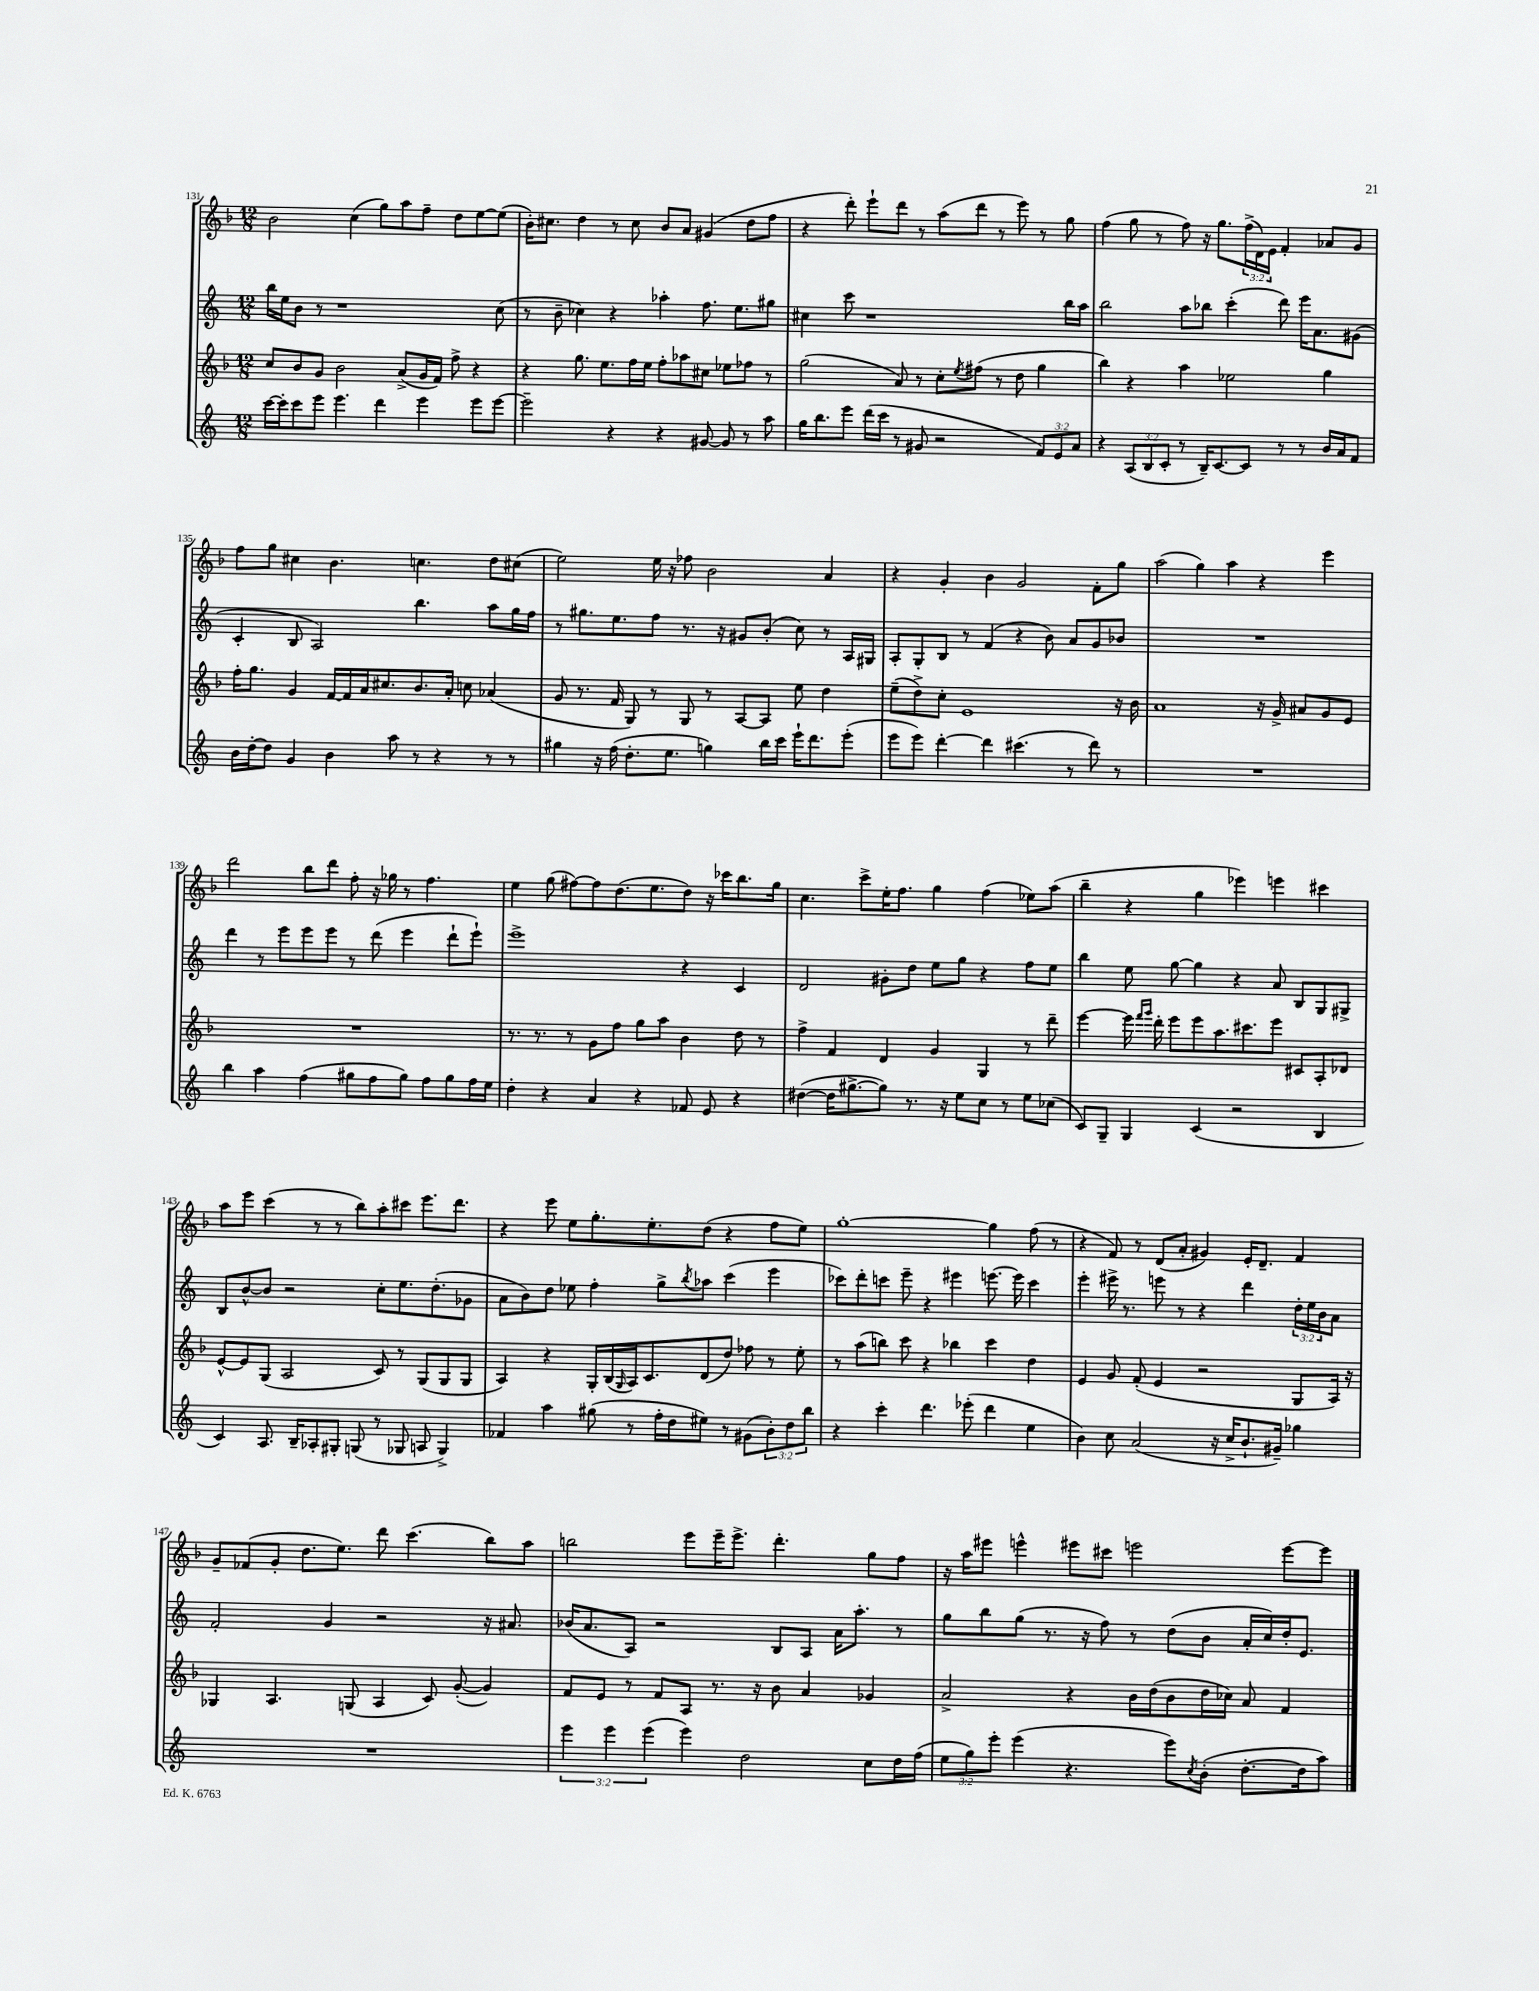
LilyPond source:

<<
\new StaffGroup <<
\new Staff = "s0" {
    \clef treble \key f \major \numericTimeSignature \time 12/8 \override Staff.TupletNumber.text = #tuplet-number::calc-fraction-text
    bes'2 c''4( g''8) a''8 f''8-- d''8 e''8~ e''8( |
    bes'16-.) cis''8. d''4 r8 cis''8 bes'8 a'8 gis'4( d''8 f''8 |
    r4 d'''8-.) e'''8-! d'''8 r8 a''8( d'''8 r8 e'''8) r8 g''8 |
    f''4( g''8 r8 f''8) r16 g''8. \tuplet 3/2 { f''16->( d'16) e'16 } f'4-. aes'8 g'8 |
    f''8 g''8 cis''4 bes'4. c''4. d''8 cis''8( |
    e''2) e''16 r16 fes''8 bes'2 a'4 |
    r4 g'4-. bes'4 g'2 f'8-. g''8 |
    a''2( g''4) a''4 r4 e'''4 |
    d'''2 bes''8 d'''8 f''8-. r16 ges''16 r8 f''4. |
    e''4 g''8( fis''8~) fis''8 d''8.( e''8. d''8) r16 ces'''16 bes''8. g''16 |
    c''4. c'''8-> e''16-. f''8. g''4 f''4( ees''8) a''8( |
    bes''4-- r4 g''4 ees'''4) e'''4 cis'''4 |
    a''8 e'''8 c'''4( r8 r8 bes''8) a''8-. cis'''8 e'''8. d'''8. |
    r4 e'''8 e''8 g''8.-. e''8.-. d''8( r4 f''8 e''8) |
    g''1~-. g''4 f''8( r8 |
    r4 f'8) r8 d'8( a'8-. gis'4) e'16-. d'8.-- f'4 |
    g'8-- fes'8( g'8-. d''8. e''8.) d'''8 c'''4.( bes''8) a''8 |
    b''2 e'''8 e'''16-- e'''8.-> d'''4.-. g''8 f''8 |
    r16 a''16 eis'''8 e'''4-^ eis'''8 cis'''8 e'''2 e'''8~ e'''8 \bar "|." |
}
\new Staff = "s1" {
    \clef treble \key c \major \numericTimeSignature \time 12/8 \override Staff.TupletNumber.text = #tuplet-number::calc-fraction-text
    b''16 e''16 b'8 r8 r1 c''8( |
    r8 b'8-- ces''4) r4 aes''4-. f''8. e''8. gis''8 |
    cis''4 c'''8 r1 b''16 a''16 |
    b''2 a''8 bes''8 c'''4-.( d'''8) e'''16 a'8. gis'8( |
    c'4-. b8 a2) b''4. a''8 g''16 f''16 |
    r8 gis''8. e''8. f''8 r8. r16 gis'8 b'8-.( c''8) r8 a16 gis16 |
    a8-. g8-. b8 r8 f'4( r4 b'8) a'8 g'8 bes'8 |
    R1. |
    d'''4 r8 e'''8 e'''8 e'''8 r8 d'''8( e'''4 d'''8-! e'''8-!) |
    e'''1-> r4 c'4 |
    d'2 gis'8-. d''8 e''8 g''8 r4 f''8 e''8 |
    b''4 e''8 g''8~ g''4 r4 a'8 b8 g8 gis8-> |
    b8 b'8~-^ b'8 r2 c''8-. e''8. d''8.-.( ges'8 |
    a'8 b'8) d''8 ees''8 f''4-. g''8-> \acciaccatura { b''8 } aes''8 c'''4( e'''4 |
    ces'''8) d'''8-. c'''8 e'''8-- r4 eis'''4 e'''8.~ e'''16 c'''4 |
    e'''4-. eis'''16-> r8. e'''8 r8 r4 d'''4 \tuplet 3/2 { d''16-. e''16 b'16 } a'8 |
    f'2-. g'4 r2 r16 ais'8. |
    bes'16( a'8. a8) r2 b8 a8 a'16 a''8.-. r8 |
    g''8 b''8 g''8( r8. r16 f''8) r8 d''8( b'8 a'16-. c''16) d''16-. e'8. \bar "|." |
}
\new Staff = "s2" {
    \clef treble \key f \major \numericTimeSignature \time 12/8
    c''8 bes'8 g'8 bes'2 a'8->( g'16 f'16) f''8-> r4 |
    r4 g''8. e''8. f''16 e''16 f''8-. aes''8 cis''8 ees''8 fes''8 r8 |
    g''2( a'8) r8 c''8-. \acciaccatura { e''8 } fis''8( r8 d''8 g''4 |
    bes''4) r4 a''4 ees''2 g''4 |
    f''16-. g''8. g'4 f'16~ f'16 a'16 cis''8. bes'8. a'16-. c''8 aes'4( |
    g'8 r8. f'16 g8) r8 g8 r8 a8~ a8 e''8 d''4 |
    e''8--( d''8->) c''8-. e'1 r16 bes'16 |
    a'1 r16 g'16-> ais'8 g'8 e'8 |
    R1. |
    r8. r8. r8 g'8 f''8 g''8 a''8 bes'4 d''8 r8 |
    f''4-> f'4 d'4 g'4 g4 r8 d'''8-- |
    e'''4~ e'''16 \grace { f'''16 g'''16 } d'''16-. e'''8 e'''8 a''8. cis'''8. e'''8 cis'8 a8-. des'8 |
    e'8~-^ e'8 g8( a2 c'8) r8 g8( g8 g8 |
    a4) r4 g16-. bes16( \grace { g16 } a16) c'8. d'8( d''8) fes''8 r8 e''8-. |
    r8 a''8( b''8) c'''8 r4 bes''4 c'''4 d''4 |
    e'4 g'8 f'8-.( e'4 r2 g8 a16) r16 |
    ges4 a4. g8( a4 c'8) g'8~-.( g'4) |
    f'8 e'8 r8 f'8 a8 r8. r16 bes'8 a'4 ges'4 |
    a'2-> r4 bes'16 d''16( bes'8 d''16 ces''16) a'8 f'4 \bar "|." |
}
\new Staff = "s3" {
    \clef treble \key c \major \numericTimeSignature \time 12/8 \override Staff.TupletNumber.text = #tuplet-number::calc-fraction-text
    c'''16~ c'''16-. c'''8 e'''8 e'''4. d'''4 e'''4 e'''8 e'''8~ |
    e'''2-- r4 r4 gis'8~ gis'8 r8 a''8 |
    g''16 b''8. e'''8 d'''16( c'''16 r8 gis'8 r2 \tuplet 3/2 { f'8) e'8 a'8 } |
    r4 \tuplet 3/2 { a8( b8 c'8-. } r8 b16--) c'8.~ c'8 r8 r8 b'16 a'16 f'8 |
    b'16 d''16~-. d''8 g'4 b'4 a''8 r8 r4 r8 r8 |
    gis''4 r16 f''16( d''8.-. e''8. g''4) b''16 c'''16 e'''16-! d'''8. e'''8-.( |
    e'''8 e'''8) d'''4~-. d'''4 cis'''4.( r8 d'''8) r8 |
    R1. |
    b''4 a''4 f''4( gis''8 f''8 gis''8) f''8 gis''8 f''16 e''16 |
    d''4-. r4 a'4 r4 fes'8 e'8 r4 |
    dis''4~( dis''16 gis''8.~-> gis''8) r8. r16 e''8 c''8 r8 e''8 ces''8( |
    c'8) g8-- g4 c'4( r2 b4 |
    c'4) a8. b16-- aes8-. gis8-. g8( r8 ges8 a8 ges4->) |
    fes'4 a''4 gis''8( r8 f''16-. d''16 eis''8) r8 gis'8( \tuplet 3/2 { b'8-.) d''8 b''8 } |
    r4 c'''4-. d'''4. ees'''8-.( d'''4 e''4 |
    b'4) c''8 a'2( r16 c''16-> b'8.-! gis'16--) ges''4 |
    R1. |
    \tuplet 3/2 { e'''4 e'''4 e'''4( } e'''4) d''2 c''8 d''16 f''16( |
    \tuplet 3/2 { e''8 g''8) e'''8-. } e'''4( r4. e'''8) \acciaccatura { c''8 } b'8-.( d''8.~-. d''16 a''8) \bar "|." |
}
>>
>>
\layout { \context { \Score currentBarNumber = #131 } }
